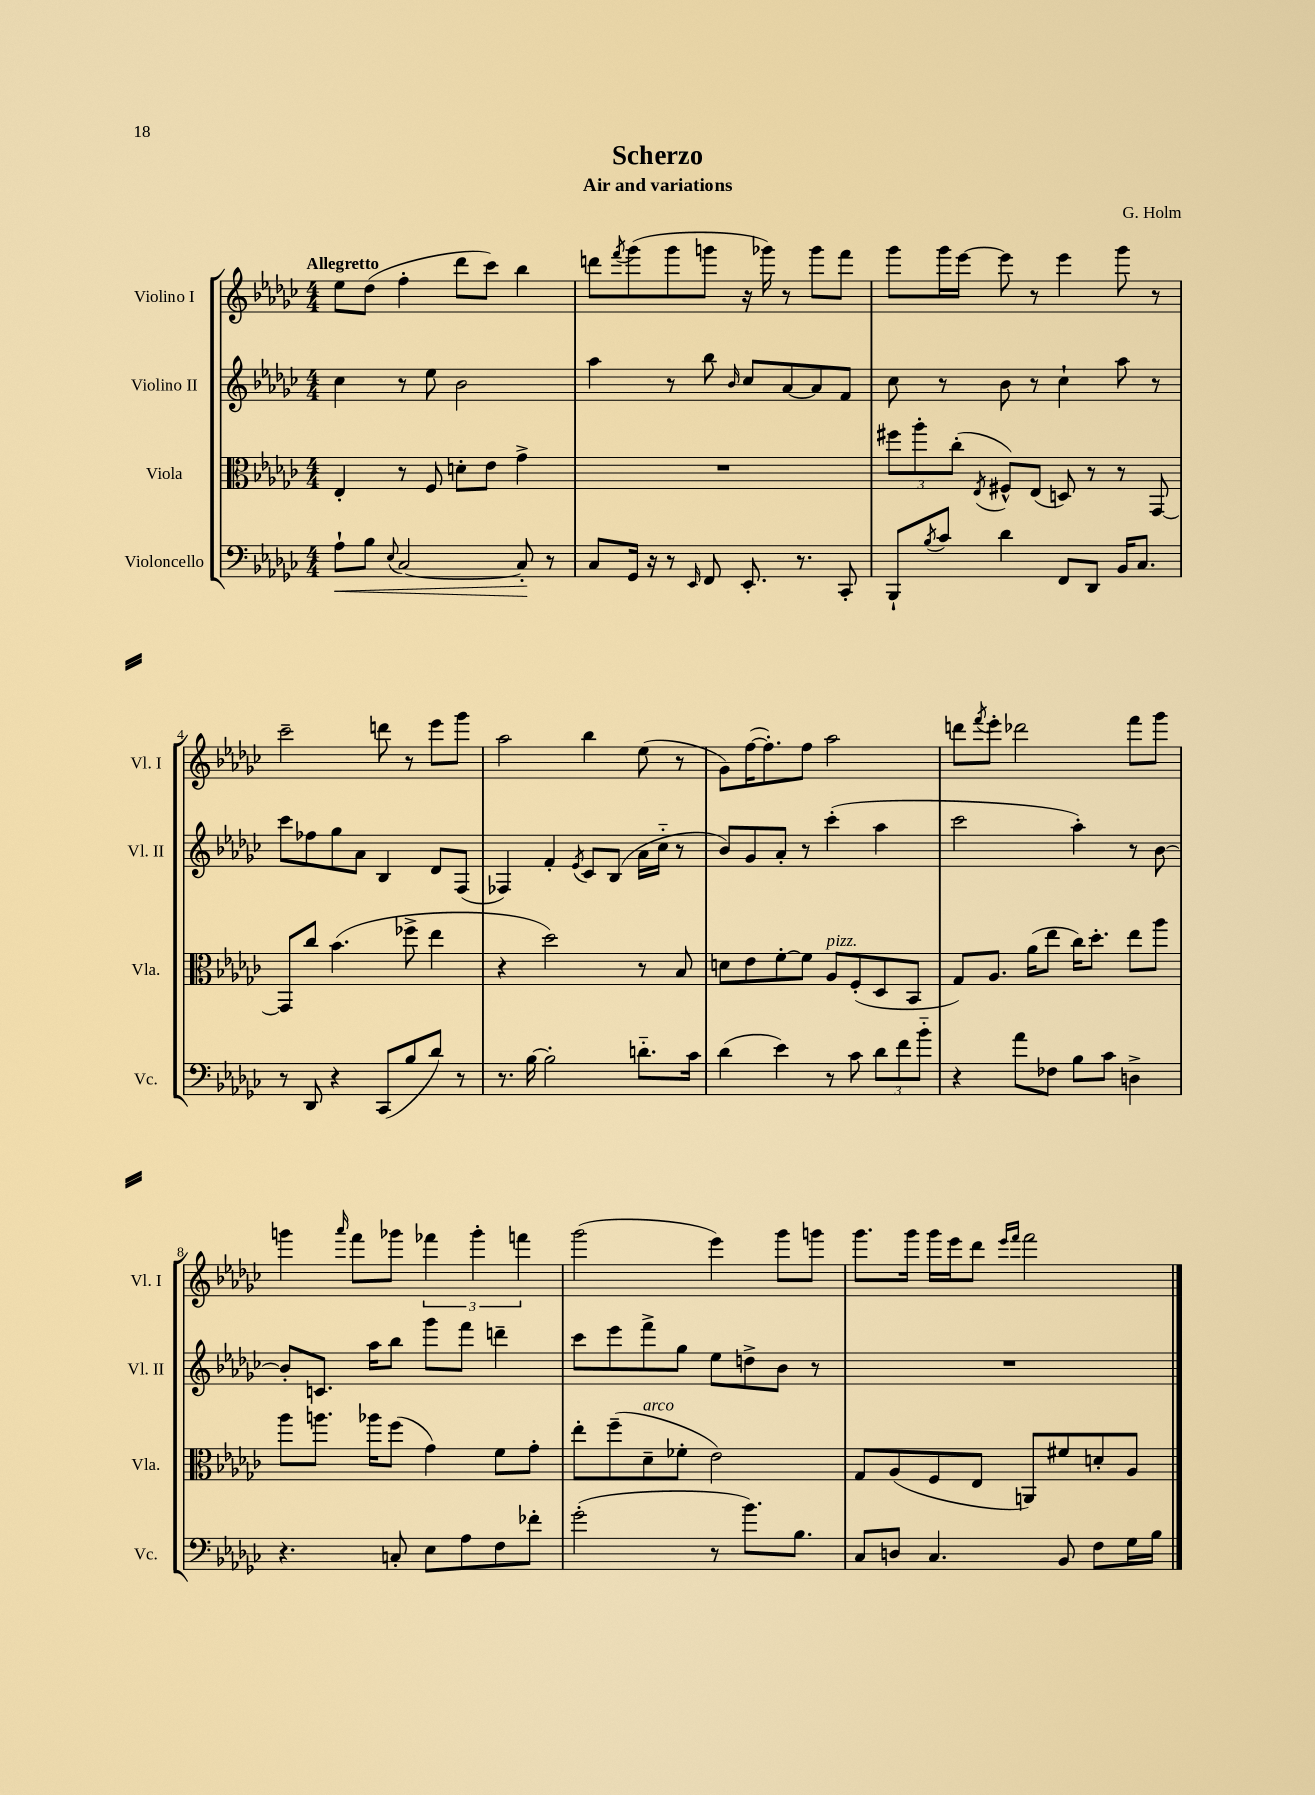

**kern	**kern	**kern	**kern
*staff4	*staff3	*staff2	*staff1
*clefF4	*clefC3	*clefG2	*clefG2
*k[b-e-a-d-g-c-]	*k[b-e-a-d-g-c-]	*k[b-e-a-d-g-c-]	*k[b-e-a-d-g-c-]
*M4/4	*M4/4	*M4/4	*M4/4
8A-`	4E-'	4cc-	8ee-
8B-	.	.	(8dd-
8qqE-	.	.	.
[2C-	8r	8r	4ff'
.	8F	8ee-	.
.	8d'	2b-	8ddd-
.	8e-	.	8ccc-)
8C-']	4g-^	.	4bb-
8r	.	.	.
=	=	=	=
8C-	1r	4aa-	8ddd
.	.	.	8qfff
16GG-	.	.	(8ggg-
16r	.	.	.
8r	.	8r	8ggg-
16qqEE-	.	.	.
8FF	.	8bb-	8ggg
.	.	16qqb-	.
8.EE-'	.	8cc-	16r
.	.	.	16ggg-)
.	.	[8a-	8r
8.r	.	.	.
.	.	8a-]	8ggg-
8CC-'	.	8f	8fff
=	=	=	=
8BBB-`	12ff#	8cc-	8ggg-
.	12aa-'	.	.
8qB-	.	.	.
8c-	.	8r	16ggg-
.	(12cc-'	.	.
.	.	.	[16eee-
.	8qE-	.	.
4d-	8F#^^)	8b-	8eee-]
.	(8E-	8r	8r
8FF	8D)	4cc-`	4eee-
8DD-	8r	.	.
16BB-	8r	8aa-	8ggg-
8.C-	.	.	.
.	[8GG-	8r	8r
=	=	=	=
8r	8GG-]	8ccc-	2ccc-~
8DD-	8cc-	8ff-	.
4r	(4.b-	8gg-	.
.	.	8a-	.
(8CC-	.	4B-	8ddd
8B-	8ff-^	.	8r
8d-)	4ee-	8d-	8eee-
8r	.	(8F	8ggg-
=	=	=	=
8.r	4r	4F-)	2aa-
[16B-	.	.	.
2B-']	2dd-)	4f'	.
.	.	8qe-	.
.	.	8c-	4bb-
.	.	(8B-	.
8.d'~	8r	16a-	(8ee-
.	.	16cc-'~	.
.	8B-	8r	8r
16c-	.	.	.
=	=	=	=
(4d-	8d	8b-)	8g-)
.	8e-	8g-	([16ff
.	.	.	8.ff'])
4e-)	[8f'	8a-'	.
.	8f]	8r	8ff
8r	8A-	(4ccc-'	2aa-
8c-	(8F'	.	.
12d-	8D-	4aa-	.
12f	.	.	.
.	8BB-	.	.
12b-'~	.	.	.
=	=	=	=
4r	8G-)	2ccc-	8ddd
.	.	.	8qfff
.	8.A-	.	8eee-'
8a-	.	.	2ddd-
.	(16a-	.	.
8F-	8ee-	.	.
8B-	16cc-)	4aa-')	.
.	8.dd-'	.	.
8c-	.	.	.
4D^	8ee-	8r	8fff
.	8aa-	[8b-	8ggg-
=	=	=	=
4.r	8aa-	8b-']	4ggg
.	8.aa	8.c	.
.	.	.	16qqaaa-
.	.	.	8fff
.	16aa-	16aa-	.
8C'	(8ff	8bb-	8ggg-
8E-	4g-)	8ggg-	6fff-
8A-	.	8fff	.
.	.	.	6ggg-'
8F	8f	4ddd~	.
.	.	.	6fff
8f-'	8g-'	.	.
=	=	=	=
(2g-'	8ee-'	8ccc-	(2ggg-
.	(8ff~	8eee-	.
.	8d-~	8fff^	.
.	8f-'	8gg-	.
8r	2e-)	8ee-	4eee-)
8.b-)	.	8dd^	.
.	.	8b-	8ggg-
8.B-	.	.	.
.	.	8r	8ggg
=	=	=	=
8C-	8G-	1r	8.ggg-
8D	(8A-	.	.
.	.	.	16ggg-
4.C-	8F	.	16ggg-
.	.	.	16eee-
.	8E-	.	8ddd-
.	.	.	16qqeee-
.	.	.	16qqfff
.	8AA)	.	2fff
8BB-	8f#	.	.
8F	8d'	.	.
16G-	8A-	.	.
16B-	.	.	.
==	==	==	==
*-	*-	*-	*-
